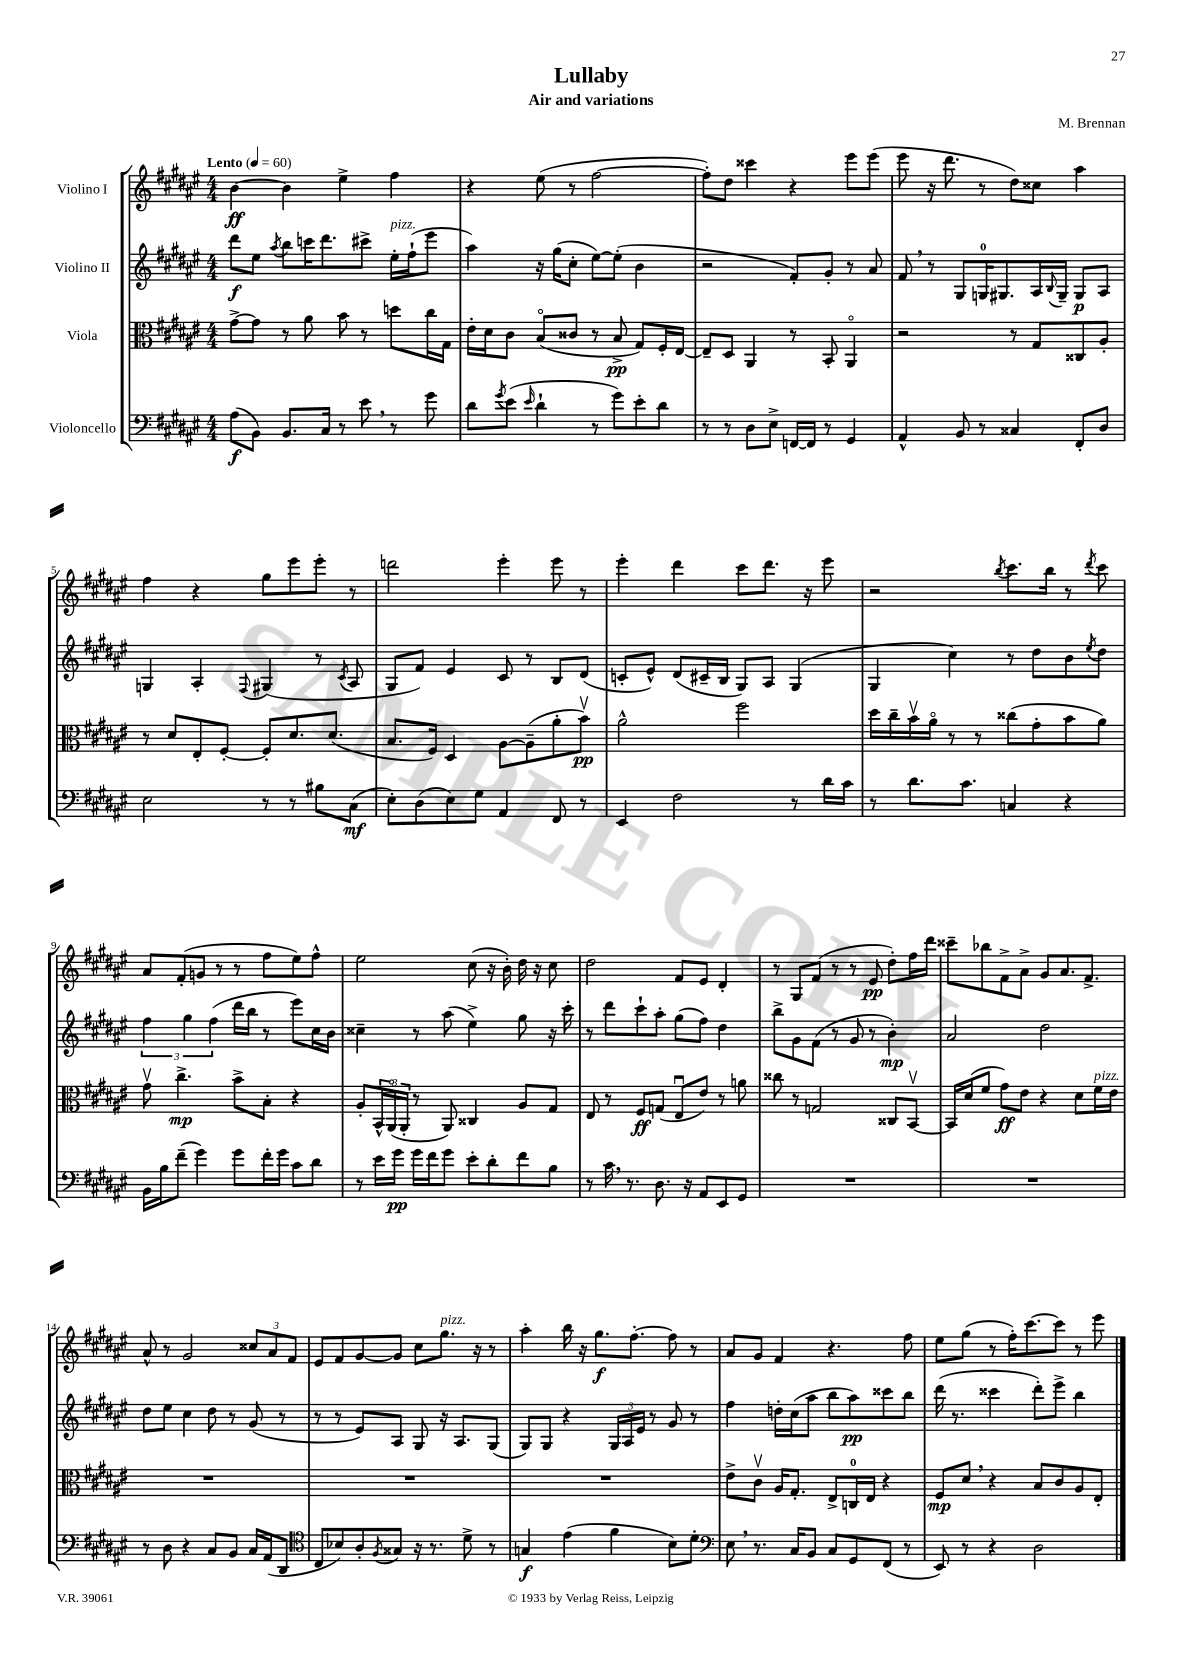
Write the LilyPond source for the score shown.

\header { title = "Lullaby" composer = "M. Brennan" subtitle = "Air and variations" }
<<
\new StaffGroup <<
\new Staff = "s0" \with { instrumentName = "Violino I" } {
    \clef treble \key fis \major \numericTimeSignature \time 4/4 \tempo "Lento" 4 = 60
    b'4~\ff b'4 eis''4-> fis''4 |
    r4 eis''8( r8 fis''2~ |
    fis''8-.) dis''8 cisis'''4 r4 eis'''8 eis'''8( |
    eis'''8 r16 dis'''8. r8 dis''8) cisis''8 ais''4 |
    fis''4 r4 gis''8 eis'''8 eis'''8-. r8 |
    d'''2 eis'''4-. eis'''8 r8 |
    eis'''4-. dis'''4 cis'''8 dis'''8. r16 eis'''8 |
    r2 \acciaccatura { b''8 } cis'''8. b''16 r8 \acciaccatura { dis'''8 } cis'''8 |
    ais'8 fis'8-.( g'8 r8 r8 fis''8 eis''8) fis''8-^ |
    eis''2 cis''8( r16 b'16-.) dis''16 r16 cis''8 |
    dis''2 fis'8 eis'8 dis'4-. |
    r8 gis8 fis'8( r8 r8 eis'8\pp dis''8-.) fis''16 dis'''16 |
    cisis'''8-- bes''8 fis'8-> ais'8-> gis'8 ais'8. fis'8.-> |
    ais'8-^ r8 gis'2 \tuplet 3/2 { cisis''8 ais'8 fis'8 } |
    eis'8 fis'8 gis'8~ gis'8 cis''8 gis''8.^\markup { \italic "pizz." } r16 r8 |
    ais''4-. b''16 r16 gis''8.\f fis''8.~-. fis''8 r8 |
    ais'8 gis'8 fis'4 r4. fis''8 |
    eis''8 gis''8( r8 fis''16-.) cis'''8.~ cis'''8 r8 eis'''8 \bar "|." |
}
\new Staff = "s1" \with { instrumentName = "Violino II" } {
    \clef treble \key fis \major \numericTimeSignature \time 4/4
    dis'''8\f eis''8 \acciaccatura { ais''8 } b''8 c'''16 dis'''8. cis'''8-> eis''16-.^\markup { \italic "pizz." } fis''16-!( eis'''8 |
    ais''4) r16 gis''16( cis''8-. eis''8~) eis''8-.( b'4 |
    r2 fis'8-.) gis'8-. r8 ais'8 |
    fis'8 \breathe r8 gis8 g16-0 gis8. ais16 \appoggiatura { b8 } gis16-- gis8\p ais8 |
    g4 ais4-. \appoggiatura { fis8 } gis4( r8 \acciaccatura { cis'8 } ais8 |
    gis8 fis'8) eis'4 cis'8 r8 b8 dis'8( |
    c'8-. eis'8-^) dis'8( cis'16-- b16 gis8) ais8 gis4( |
    gis4 cis''4) r8 dis''8 b'8 \acciaccatura { eis''8 } dis''8 |
    \tuplet 3/2 { fis''4 gis''4 fis''4( } dis'''16 b''16 r8 eis'''8) cis''16 b'16 |
    cisis''4-- r8 ais''8( eis''4->) gis''8 r16 cis'''16-. |
    r8 dis'''8 cis'''8-! ais''8-. gis''8( fis''8) dis''4 |
    b''8-> gis'8 fis'8( r8 gis'8 r8 b'4-.\mp) |
    ais'2 dis''2 |
    dis''8 eis''8 cis''4 dis''8 r8 gis'8( r8 |
    r8 r8 eis'8) ais8 gis8 r16 ais8. gis8( |
    gis8) gis8 r4 \tuplet 3/2 { gis16 ais16 eis'16 } r8 gis'8 r8 |
    fis''4 d''16-. cis''16( ais''8 b''8 ais''8\pp) cisis'''8 b''8 |
    dis'''16( r8. cisis'''4 dis'''8-.) eis'''8-> b''4 \bar "|." |
}
\new Staff = "s2" \with { instrumentName = "Viola" } {
    \clef alto \key fis \major \numericTimeSignature \time 4/4
    gis'8~-> gis'8 r8 ais'8 b'8 r8 d''8 cis''16 gis16 |
    eis'16-. dis'16 cis'8 b8\flageolet( cisis'8 r8 b8->\pp gis8) fis16-. eis16~ |
    eis8-- dis8 ais,4 r8 b,8-. ais,4\flageolet |
    r2 r8 gis8 cisis8 ais8-. |
    r8 dis'8 eis8-. fis8~-. fis8-. dis'8. dis'8.( |
    b8. fis16) dis4 ais8~ ais8--( ais'8-. b'8\upbow\pp) |
    ais'2-^ fis''2 |
    dis''16 cis''16-- b'16\upbow ais'16\flageolet r8 r8 cisis''8( gis'8-. b'8 ais'8) |
    gis'8\upbow cis''4.->\mp b'8-> b8-. r4 |
    ais8-. \tuplet 3/2 { b,16-^ ais,16\flageolet( ais,16-. } r8 ais,8) cisis4 ais8 gis8 |
    eis8 r8 fis8\ff g8( eis8\downbow eis'8) r8 a'8 |
    cisis''8 r8 g2 cisis8 b,8~\upbow |
    b,16 dis'16( fis'8 gis'8\ff) eis'8 r4 dis'8 fis'16^\markup { \italic "pizz." } eis'16 |
    R1 |
    R1 |
    R1 |
    eis'8-> cis'8\upbow ais16 gis8.-. eis8-> c16-0 eis16 r4 |
    fis8\mp dis'8 \breathe r4 b8 cis'8 ais8 eis8-. \bar "|." |
}
\new Staff = "s3" \with { instrumentName = "Violoncello" } {
    \clef bass \key fis \major \numericTimeSignature \time 4/4
    ais8\f( b,8) b,8. cis16 r8 eis'8 \breathe r8 gis'8 |
    dis'8 \acciaccatura { gis'8 } eis'8( \grace { eis'16 } dis'4-! r8 gis'8) eis'8-. dis'8 |
    r8 r8 dis8 eis8-> f,16~ f,16 r8 gis,4 |
    ais,4-^ b,8 r8 cisis4 fis,8-. dis8 |
    eis2 r8 r8 bis8 cis8\mf( |
    eis8-.) dis8( eis8) gis8 ais,4 fis,8 r8 |
    eis,4 fis2 r8 dis'16 cis'16 |
    r8 dis'8. cis'8. c4 r4 |
    b,16 b16 fis'8--( gis'4) gis'8 fis'16-. gis'16 cis'8 dis'8 |
    r8 eis'16 gis'16\pp gis'16 fis'16 gis'8 eis'8-. dis'8-. fis'8 b8 |
    r8 cis'16 \breathe r8. dis8. r16 ais,8 eis,8 gis,8 |
    R1 |
    R1 |
    r8 dis8 r4 cis8 b,8 cis16 ais,16( dis,8 |
    \clef tenor cis8 bes8) ais8-. \acciaccatura { fis8 } gisis8 r16 r8. dis'8-> r8 |
    g4\f eis'4( fis'4 b8) dis'8-. |
    \clef bass eis8 \breathe r8. cis16 b,8 cis8 gis,8 fis,8( r8 |
    eis,8) r8 r4 dis2 \bar "|." |
}
>>
>>
